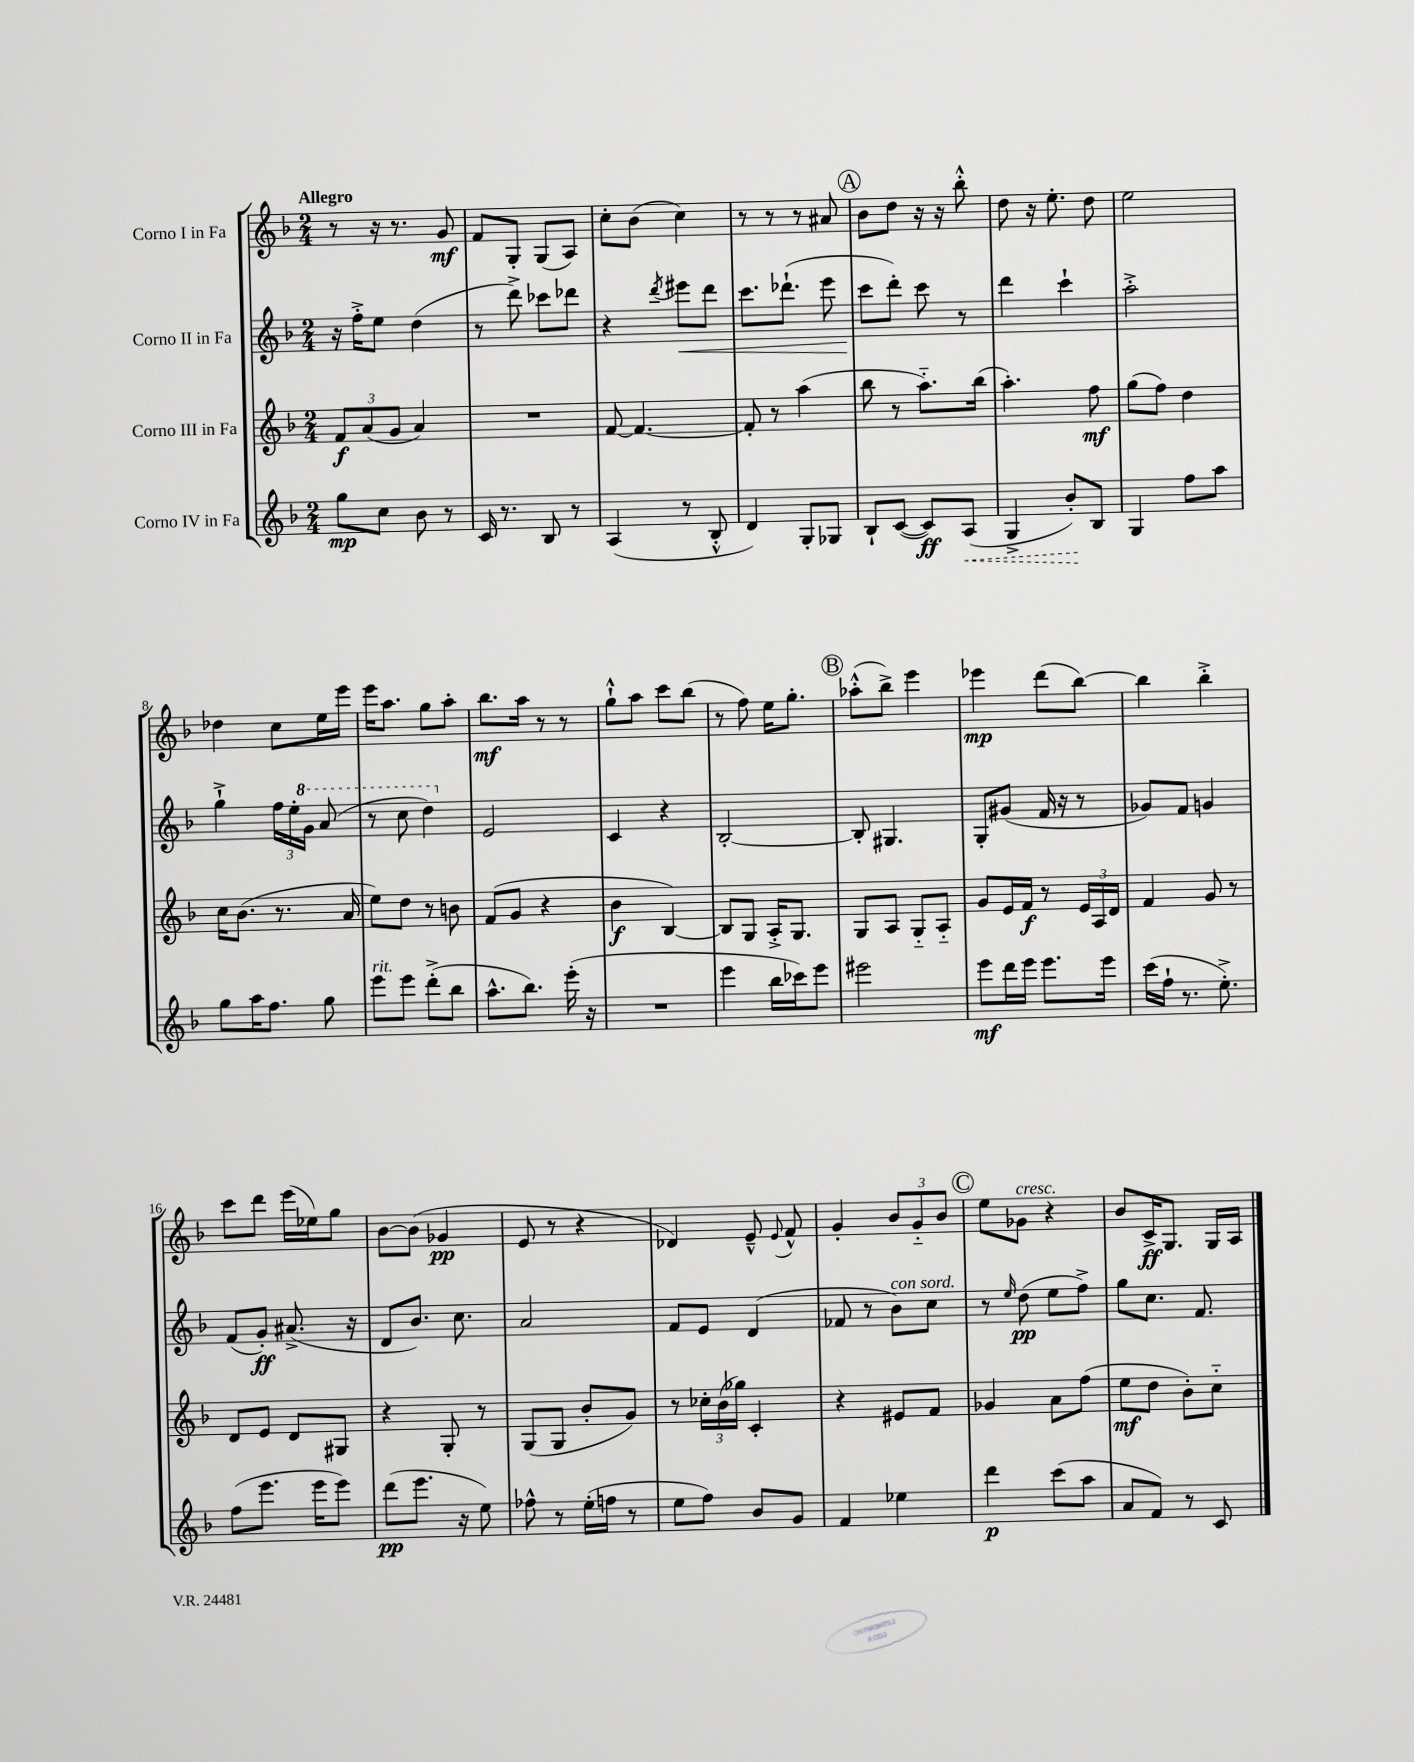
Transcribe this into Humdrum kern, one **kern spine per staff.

**kern	**dynam	**kern	**dynam	**kern	**dynam	**kern	**dynam
*part4	*part4	*part3	*part3	*part2	*part2	*part1	*part1
*staff4	*staff4	*staff3	*staff3	*staff2	*staff2	*staff1	*staff1
*I"Corno IV in Fa	*	*I"Corno III in Fa	*	*I"Corno II in Fa	*	*I"Corno I in Fa	*
*clefG2	*	*clefG2	*	*clefG2	*	*clefG2	*
*k[b-]	*	*k[b-]	*	*k[b-]	*	*k[b-]	*
*M2/4	*	*M2/4	*	*M2/4	*	*M2/4	*
=1	=1	=1	=1	=1	=1	=1	=1
!	!	!	!	!	!	!LO:TX:a:B:t=Allegro	!
8gg\L	mp	12f/L	f	16r	.	8r	.
.	.	.	.	16ff'^\KL	.	.	.
.	.	(12a/	.	.	.	.	.
8cc\J	.	.	.	8ee\J	.	16r	.
.	.	12g/J	.	.	.	.	.
.	.	.	.	.	.	8.r	.
8b-\	.	4a/)	.	(4dd\	.	.	.
8r	.	.	.	.	.	8g/	mf
=2	=2	=2	=2	=2	=2	=2	=2
16c/	.	2r	.	8r	.	8f/L	.
8.r	.	.	.	.	.	.	.
.	.	.	.	8ddd^\)	.	8G'/J	.
8B-/	.	.	.	8ccc-X\L	.	(8G/L	.
8r	.	.	.	8ddd-X\J	.	8A/J)	.
=3	=3	=3	=3	=3	=3	=3	=3
(4A/	.	[8f/	.	4r	.	8cc'\L	.
.	.	4.f/_	.	.	.	(8b-\J	.
.	.	.	.	8qddd/	.	.	.
!	!	!	!	!	!LO:HP:b	!	!
8r	.	.	.	8eee#X\L	<	4cc\)	.
8B-'^^/	.	.	.	8ddd\J	.	.	.
=4	=4	=4	=4	=4	=4	=4	=4
4d/)	.	8f'/]	.	8.ccc\L	.	8r	.
.	.	8r	.	.	.	8r	.
.	.	.	.	(8.ddd-X`\J	.	.	.
8G'/L	.	(4aa\	.	.	.	8r	.
8G-X/J	.	.	.	8eee\	.	8a#X/	.
!!LO:REH:place=s1:t=A
=5	=5	=5	=5	=5	=5	=5	=5
8B-`/L	.	8bb-\	.	8ccc\L	.	8b-\L	.
([8c/J	.	8r	.	8ddd'\J)	[	8dd\J	.
8c/L])	ff	8.aa\L)	.	8ccc\	.	16r	.
.	.	.	.	.	.	16r	.
!	!LO:HP:b	!	!	!	!	!	!
(8A/J	<	.	.	8r	.	8bb-'^^\	.
.	.	(16bb-\Jk	.	.	.	.	.
=6	=6	=6	=6	=6	=6	=6	=6
4G^/	.	4.aa'\)	.	4ddd\	.	8dd\	.
.	.	.	.	.	.	16r	.
.	.	.	.	.	.	8.ee'\	.
8b-'/L)	.	.	.	4ccc`\	.	.	.
8B-/J	[	8ff\	mf	.	.	8dd\	.
=7	=7	=7	=7	=7	=7	=7	=7
4G/	.	(8gg\L	.	2aa'^\	.	2ee\	.
.	.	8ff\J)	.	.	.	.	.
8ff\L	.	4dd\	.	.	.	.	.
8aa\J	.	.	.	.	.	.	.
!!LO:LB:g=z
=8	=8	=8	=8	=8	=8	=8	=8
8gg\L	.	16cc\KL	.	4gg`^\	.	4dd-X\	.
.	.	(8.b-\J	.	.	.	.	.
16aa\K	.	.	.	.	.	.	.
8.ff\J	.	.	.	.	.	.	.
.	.	8.r	.	24ff\LL	.	8cc\L	.
.	.	.	.	24ee'\	.	.	.
*	*	*	*	*8va	*	*	*
.	.	.	.	24gg\JJ	.	.	.
8gg\	.	.	.	(8aa/	.	16ee\L	.
.	.	16a/	.	.	.	16eee\JJ	.
=9	=9	=9	=9	=9	=9	=9	=9
!LO:TX:a:i:t=rit.	!	!	!	!	!	!	!
8eee\L	.	8ee\L)	.	8r	.	16eee\KL	.
.	.	.	.	.	.	8.aa\J	.
8eee\J	.	8dd\J	.	8ccc\	.	.	.
(8ddd'^\L	.	8r	.	4ddd\)	.	8gg\L	.
8bb-\J	.	8bn\	.	.	.	8aa'\J	.
=10	=10	=10	=10	=10	=10	=10	=10
*	*	*	*	*X8va	*	*	*
8.aa^^\L	.	(8f/L	.	2e/	.	8.bb-\L	mf
.	.	8g/J	.	.	.	.	.
8.bb-\J)	.	.	.	.	.	16aa\Jk	.
.	.	4r	.	.	.	8r	.
(16eee'\	.	.	.	.	.	8r	.
16r	.	.	.	.	.	.	.
=11	=11	=11	=11	=11	=11	=11	=11
2r	.	4b-\	f	4c/	.	8gg`^^\L	.
.	.	.	.	.	.	8aa\J	.
.	.	[4B-/)	.	4r	.	8ccc\L	.
.	.	.	.	.	.	(8bb-\J	.
=12	=12	=12	=12	=12	=12	=12	=12
4eee\	.	8B-/L]	.	[2B-'/	.	8r	.
.	.	8G/J	.	.	.	8ff\)	.
16bb-\LL	.	16A'^/KL	.	.	.	16ee\KL	.
16ccc-X\J)	.	8.G/J	.	.	.	8.gg'\J	.
8eee\J	.	.	.	.	.	.	.
!!LO:REH:place=s1:t=B
=13	=13	=13	=13	=13	=13	=13	=13
2eee#X\	.	8G/L	.	8B-'/]	.	(8aa-X'^^\L	.
.	.	8A/J	.	4.G#X/	.	8bb-^\J)	.
.	.	8G/L	.	.	.	4eee\	.
.	.	8A/J	.	.	.	.	.
=14	=14	=14	=14	=14	=14	=14	=14
8eee\L	mf	8g/L	.	8G'/L	.	4eee-X\	mp
16ddd\L	.	16e/L	.	(8g#X/J	.	.	.
16eee\JJ	.	16f/JJ	f	.	.	.	.
8.eee\L	.	8r	.	16f/	.	(8ddd\L	.
.	.	.	.	16r	.	.	.
.	.	24e/LL	.	8r	.	[8bb-\J)	.
.	.	24A/	.	.	.	.	.
16eee\Jk	.	.	.	.	.	.	.
.	.	24d/JJ	.	.	.	.	.
=15	=15	=15	=15	=15	=15	=15	=15
(16ccc\LL	.	4f/	.	8g-X/L)	.	4bb-\]	.
16ff`\JJ	.	.	.	.	.	.	.
8.r	.	.	.	8f/J	.	.	.
.	.	8g/	.	4gn/	.	4bb-'^\	.
8.ee'^\)	.	.	.	.	.	.	.
.	.	8r	.	.	.	.	.
!!LO:LB:g=z
=16	=16	=16	=16	=16	=16	=16	=16
(8ff\L	.	8d/L	.	(8f/L	.	8ccc\L	.
8.eee\J	.	8e/J	.	8g'/J)	ff	8ddd\J	.
.	.	8d/L	.	(8.a#X^/	.	(16eee\LL	.
16eee\KL	.	.	.	.	.	16ee-X\J)	.
8eee\J)	.	8G#X/J	.	.	.	8gg\J	.
.	.	.	.	16r	.	.	.
=17	=17	=17	=17	=17	=17	=17	=17
(8ddd\L	pp	4r	.	8d/L	.	[8b-\L	.
8.eee\J	.	.	.	8.b-/J)	.	(8b-\J]	.
.	.	8G'/	.	.	.	4g-X/	pp
16r	.	.	.	8.cc\	.	.	.
8ee\)	.	8r	.	.	.	.	.
=18	=18	=18	=18	=18	=18	=18	=18
8ff-X^^\	.	(8G/L	.	2a/	.	8e/	.
8r	.	8G/J	.	.	.	8r	.
(16ee'\LL	.	8b-'/L	.	.	.	4r	.
16ffn\JJ	.	.	.	.	.	.	.
8r	.	8g/J)	.	.	.	.	.
=19	=19	=19	=19	=19	=19	=19	=19
8ee\L	.	8r	.	8f/L	.	4d-X/)	.
8ff\J)	.	24cc-X'\LL	.	8e/J	.	.	.
.	.	(24b-\	.	.	.	.	.
.	.	24gg-X\JJ)	.	.	.	.	.
8b-/L	.	4c'/	.	(4d/	.	8e~^^/	.
.	.	.	.	.	.	8qqe/	.
8g/J	.	.	.	.	.	8f^^/	.
=20	=20	=20	=20	=20	=20	=20	=20
4f/	.	4r	.	8f-X/	.	4g'/	.
.	.	.	.	8r	.	.	.
!	!	!	!	!LO:TX:a:i:t=con sord.	!	!	!
4ee-X\	.	8e#X/L	.	8b-\L)	.	12b-/L	.
.	.	.	.	.	.	12g/	.
.	.	8f/J	.	8cc\J	.	.	.
.	.	.	.	.	.	12b-/J	.
!!LO:REH:place=s1:t=C
=21	=21	=21	=21	=21	=21	=21	=21
4ddd\	p	4g-X/	.	8r	.	8ee\L	.
.	.	.	.	16qqee/	.	.	.
!	!	!	!	!	!	!LO:TX:a:i:t=cresc.	!
.	.	.	.	(8dd\	pp	8g-X\J	.
(8ccc\L	.	8a\L	.	8ee\L	.	4r	.
8aa\J	.	(8ff\J	.	8ff^\J)	.	.	.
=22	=22	=22	=22	=22	=22	=22	=22
8a/L	.	8ee\L	mf	8gg\L	.	8b-/L	.
8f/J)	.	8dd\J	.	8.cc\J	.	16c^/K	ff
.	.	.	.	.	.	8.G/J	.
8r	.	8b-'\L)	.	.	.	.	.
.	.	.	.	8.f/	.	.	.
8c/	.	8cc\J	.	.	.	16G/LL	.
.	.	.	.	.	.	16A/JJ	.
==	==	==	==	==	==	==	==
*-	*-	*-	*-	*-	*-	*-	*-
